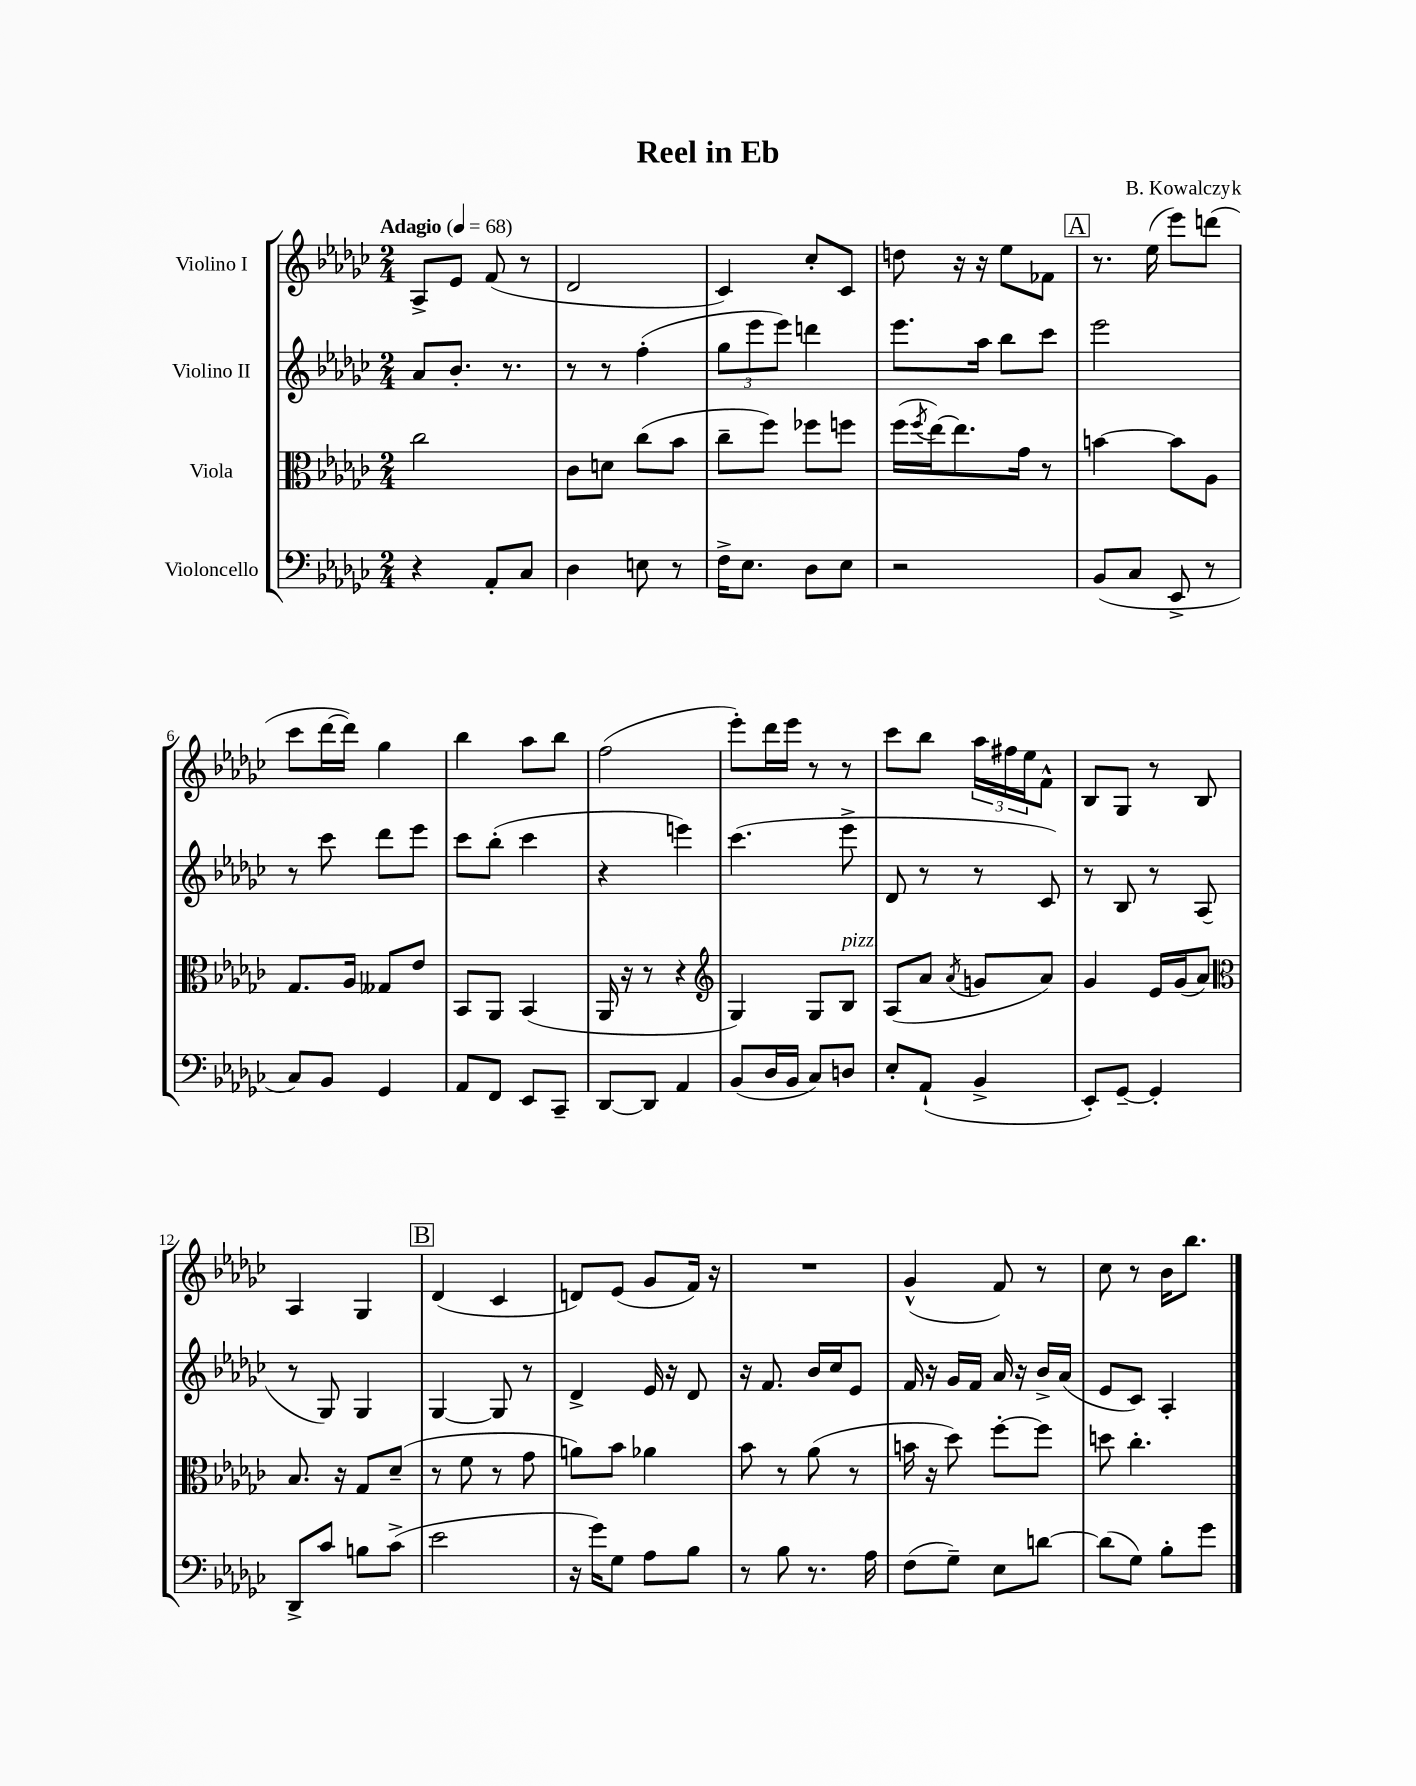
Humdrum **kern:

**kern	**kern	**kern	**kern
*part4	*part3	*part2	*part1
*staff4	*staff3	*staff2	*staff1
*I"Violoncello	*I"Viola	*I"Violino II	*I"Violino I
*clefF4	*clefC3	*clefG2	*clefG2
*k[b-e-a-d-g-c-]	*k[b-e-a-d-g-c-]	*k[b-e-a-d-g-c-]	*k[b-e-a-d-g-c-]
*M2/4	*M2/4	*M2/4	*M2/4
*MM68	*MM68	*MM68	*MM68
=1	=1	=1	=1
!	!	!	!LO:TX:a:B:t=Adagio
4r	2cc-\	8a-/L	8A-^/L
.	.	8.b-'/J	8e-/J
8AA-'/L	.	.	(8f/
.	.	8.r	.
8C-/J	.	.	8r
=2	=2	=2	=2
4D-\	8c-\L	8r	2d-/
.	8dn\J	8r	.
8En\	(8cc-\L	(4ff'\	.
8r	8b-\J	.	.
=3	=3	=3	=3
16F^\KL	8cc-~\L	12gg-\L	4c-/)
8.E-\J	.	.	.
.	.	12eee-\	.
.	8ff\J)	.	.
.	.	12eee-\J)	.
8D-\L	8ff-X\L	4dddn\	8cc-'/L
8E-\J	8ffn\J	.	8c-/J
=4	=4	=4	=4
2r	(16ff\LL	8.eee-\L	8ddn\
.	8qff/	.	.
.	[16ee-\J)	.	.
.	8.ee-\]	.	16r
.	.	16aa-\Jk	16r
.	.	8bb-\L	8ee-\L
.	16g-\Jk	.	.
.	8r	8ccc-\J	8f-X\J
!!LO:REH:place=s1:t=A
=5	=5	=5	=5
(8BB-/L	[4bn\	2eee-\	8.r
8C-/J	.	.	.
.	.	.	(16ee-\
8EE-^/	8b\L]	.	8eee-\L)
8r	8A-\J	.	(8dddn\J
!!LO:LB:g=z
=6	=6	=6	=6
8C-/L)	8.G-/L	8r	8ccc-\L
8BB-/J	.	8ccc-\	[16ddd-\L
.	16A-/Jk	.	16ddd-\JJ])
4GG-/	8G--X/L	8ddd-\L	4gg-\
.	8e-/J	8eee-\J	.
=7	=7	=7	=7
8AA-/L	8BB-/L	8ccc-\L	4bb-\
8FF/J	8AA-/J	(8bb-'\J	.
8EE-/L	(4BB-/	4ccc-\	8aa-\L
8CC-~/J	.	.	8bb-\J
=8	=8	=8	=8
[8DD-/L	16AA-/	4r	(2ff\
.	16r	.	.
8DD-/J]	8r	.	.
4AA-/	4r	4eeen\)	.
=9	=9	=9	=9
*	*clefG2	*	*
(8BB-/L	4G-/)	(4.ccc-\	8eee-'\L)
16D-/L	.	.	16ddd-\L
16BB-/JJ	.	.	16eee-\JJ
8C-/L)	8G-/L	.	8r
!	!LO:TX:a:i:t=pizz.	!	!
8Dn/J	8B-/J	8eee-^\	8r
=10	=10	=10	=10
8E-'/L	(8A-/L	8d-/	8ccc-\L
(8AA-`/J	8a-/J	8r	8bb-\J
.	8qa-/	.	.
4BB-^/	8gn/L	8r	24aa-\LL
.	.	.	24ff#X\
.	.	.	24ee-\J
.	8a-/J)	8c-/)	8f^^\J
=11	=11	=11	=11
8EE-'/L)	4g-/	8r	8B-/L
[8GG-~/J	.	8B-/	8G-/J
4GG-'/]	16e-/LL	8r	8r
.	(16g-/J	.	.
.	8a-/J)	(8A-/	8B-/
!!LO:LB:g=z
=12	=12	=12	=12
*	*clefC3	*	*
8DD-^/L	8.B-/	8r	4A-/
8c-/J	.	8G-/)	.
.	16r	.	.
8Bn\L	8G-/L	4G-/	4G-/
(8c-^\J	(8d-~/J	.	.
!!LO:REH:place=s1:t=B
=13	=13	=13	=13
2e-\	8r	[4G-/	(4d-/
.	8f\	.	.
.	8r	8G-/]	4c-/
.	8g-\	8r	.
=14	=14	=14	=14
16r	8an\L)	4d-^/	8dn/L)
16g-\KL)	.	.	.
8G-\J	8b-\J	.	(8e-/J
8A-\L	4a-X\	16e-/	8g-/L
.	.	16r	.
8B-\J	.	8d-/	16f/Jk)
.	.	.	16r
=15	=15	=15	=15
8r	8b-\	16r	2r
.	.	8.f/	.
8B-\	8r	.	.
8.r	(8a-\	16b-/LL	.
.	.	16cc-/J	.
.	8r	8e-/J	.
16A-\	.	.	.
=16	=16	=16	=16
(8F\L	16bn\	16f/	(4g-^^/
.	16r	16r	.
8G-~\J)	8dd-\)	16g-/LL	.
.	.	16f/JJ	.
8E-\L	[8ff'\L	16a-/	8f/)
.	.	16r	.
[8dn\J	8ff\J]	16b-^/LL	8r
.	.	(16a-/JJ	.
=17	=17	=17	=17
(8d\L]	8ddn\	8e-/L	8cc-\
8G-\J)	4.cc-'\	8c-/J)	8r
8B-'\L	.	4A-'/	16b-\KL
.	.	.	8.bb-\J
8g-\J	.	.	.
==	==	==	==
*-	*-	*-	*-
